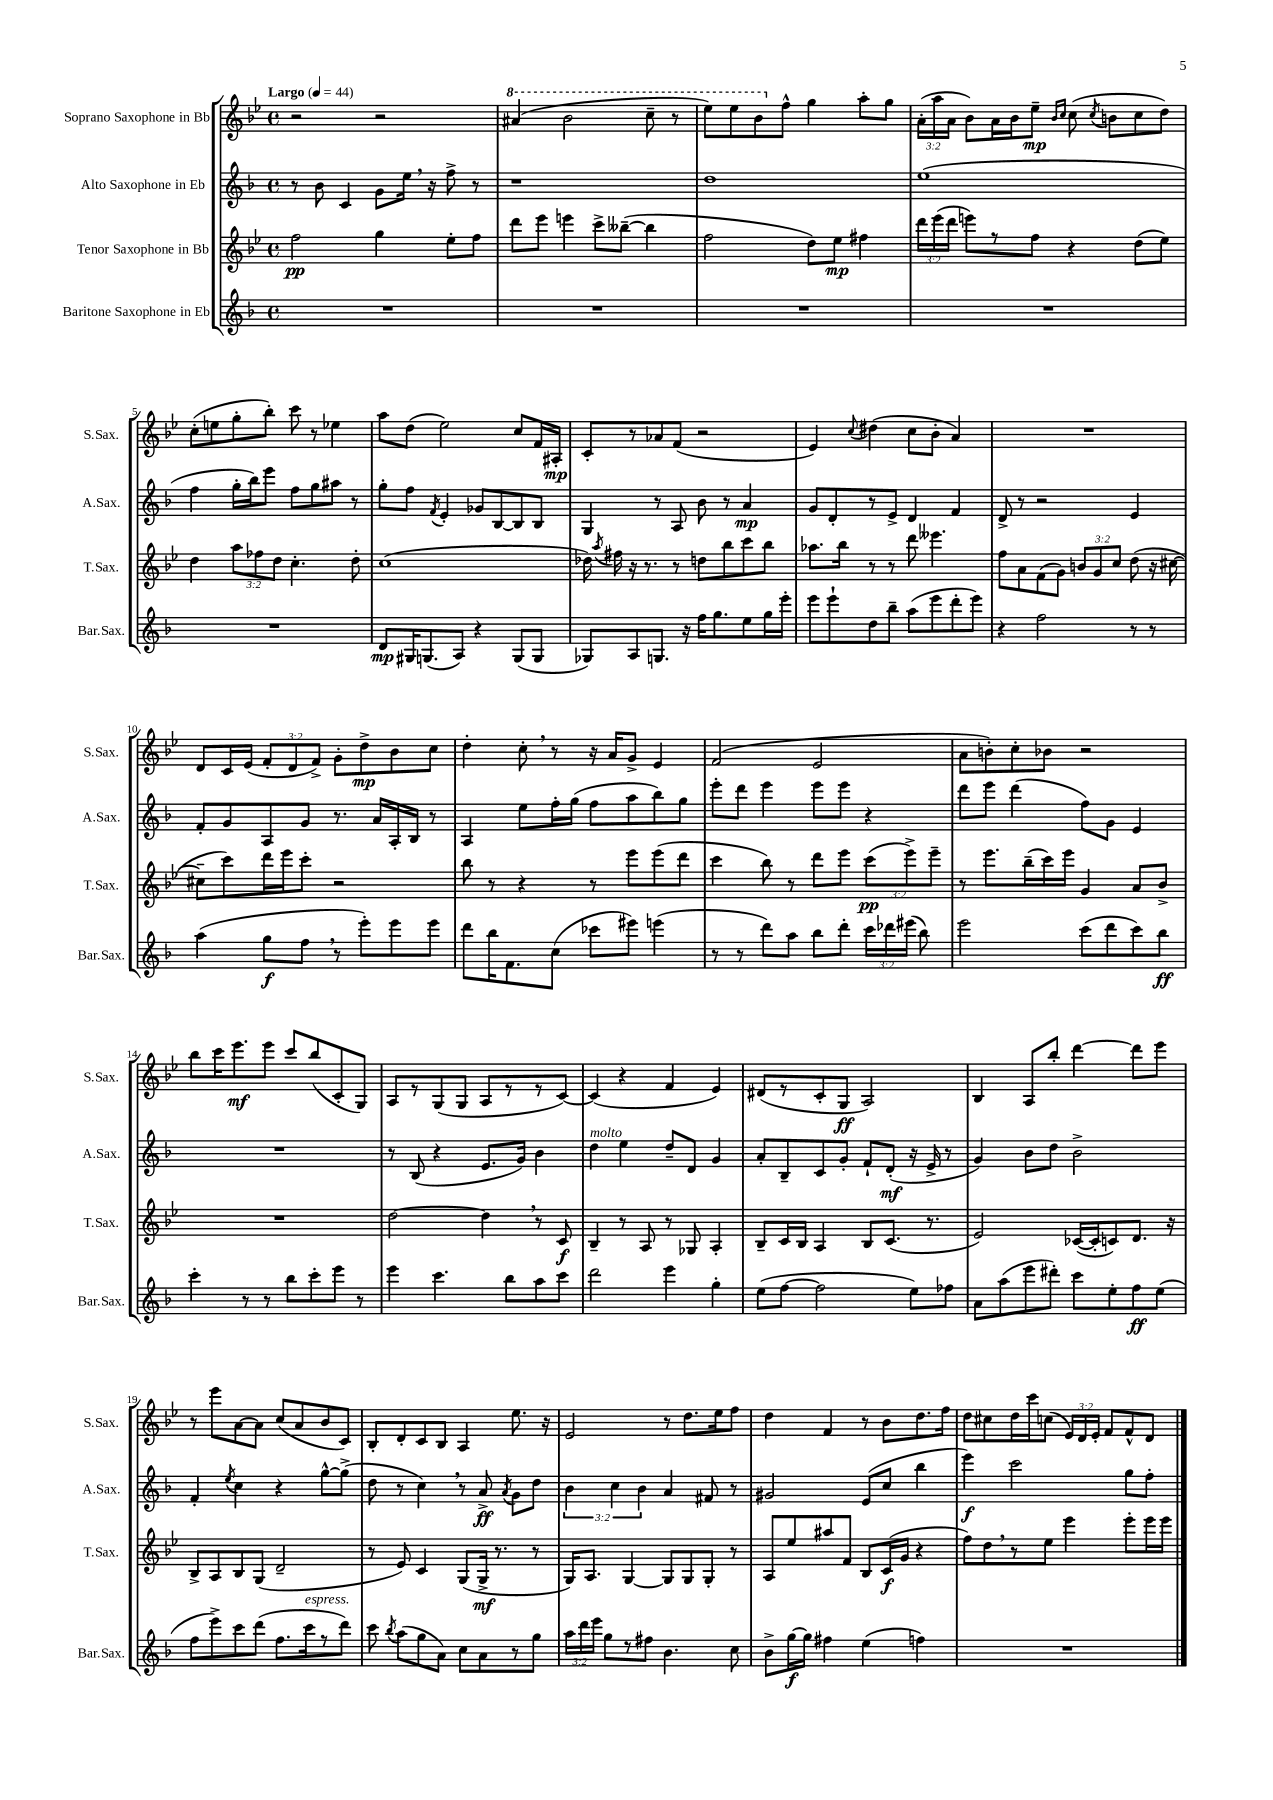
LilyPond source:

<<
\new StaffGroup <<
\new Staff = "s0" \with { instrumentName = "Soprano Saxophone in Bb" shortInstrumentName = "S.Sax." } {
    \clef treble \key bes \major \defaultTimeSignature \time 4/4 \override Staff.TupletNumber.text = #tuplet-number::calc-fraction-text \tempo "Largo" 4 = 44
    \autoBeamOff r2 r2 |
    \ottava #1 ais''4( bes''2 c'''8-- r8 |
    ees'''8[) ees'''8 bes''8 \ottava #0 f''8]-^ g''4 a''8[-. g''8] |
    \tuplet 3/2 { a'16[-.( a''16 a'16] } bes'8[) a'16 bes'16 ees''8]--\mp \grace { bes'16[ c''16] } c''8( \acciaccatura { c''8 } b'8[ c''8 d''8]) |
    c''8[-.( e''8 g''8-. bes''8]-.) c'''8 r8 ees''4 |
    a''8[ d''8]( ees''2) c''8[ f'16 ais16]-.\mp |
    c'8[-. r8 aes'8 f'8]( r2 |
    ees'4) \appoggiatura { c''8 } dis''4( c''8[ bes'8]-. a'4) |
    R1 |
    d'8[ c'16 ees'16]( \tuplet 3/2 { f'8[-. d'8 f'8]->) } g'8[-. d''8->\mp bes'8 c''8] |
    d''4-. c''8-. \breathe r8 r16 a'16[ g'8]-> ees'4 |
    f'2( ees'2 |
    a'8[ b'8-.) c''8-. bes'8] r2 |
    bes''8[ c'''16 ees'''8.\mf ees'''8] c'''8[ bes''8( c'8-. g8]) |
    a8[ r8 g8( g8] a8[ r8 r8 c'8]~) |
    c'4( r4 f'4 ees'4) |
    dis'8[( r8 c'8-. g8]\ff a2) |
    bes4 a8[ bes''8]-. d'''4~ d'''8[ ees'''8] |
    r8 ees'''8[ a'8~ a'8] c''8[( a'8 bes'8 c'8]) |
    bes8[-. d'8-. c'8 bes8] a4 ees''8. r16 |
    ees'2 r8 d''8.[ ees''16 f''8] |
    d''4 f'4 r8 bes'8[ d''8. f''16] |
    d''8[ cis''8 d''16 c'''16 c''8]( \tuplet 3/2 { ees'16[) d'16 ees'16]-. } f'8[ f'8-^ d'8] \bar "|." |
}
\new Staff = "s1" \with { instrumentName = "Alto Saxophone in Eb" shortInstrumentName = "A.Sax." } {
    \clef treble \key f \major \defaultTimeSignature \time 4/4 \override Staff.TupletNumber.text = #tuplet-number::calc-fraction-text
    \autoBeamOff r8 bes'8 c'4 g'8[ e''16] \breathe r16 f''8-> r8 |
    r1 |
    d''1 |
    e''1( |
    f''4 g''16[-. bes''16) e'''8] f''8[ g''8 ais''8] r8 |
    g''8[-. f''8] \acciaccatura { f'8 } e'4-. ges'8[ bes8~ bes8 bes8] |
    g4 r8 a8 bes'8 r8 a'4\mp |
    g'8[ d'8-. r8 e'8]-> d'4 f'4 |
    d'8-> r8 r2 e'4 |
    f'8[-. g'8 a8 g'8] r8. a'16[ a16-. bes16] r8 |
    a4 e''8[ f''16-. g''16]( f''8[ a''8 bes''8) g''8] |
    e'''8[-. d'''8] e'''4 e'''8[ e'''8] r4 |
    d'''8[ e'''8] d'''4( f''8[) g'8] e'4 |
    R1 |
    r8 bes8( r4 e'8.[ g'16]) bes'4 |
    d''4^\markup { \italic "molto" } e''4 d''8[-- d'8] g'4 |
    a'8[-. bes8-- c'8 g'8]-. f'8[-! d'8]-.\mf( r16 e'16-> r8 |
    g'4) bes'8[ d''8] bes'2-> |
    f'4-. \acciaccatura { e''8 } c''4 r4 g''8[~-^ g''8]->( |
    d''8 r8 c''4) \breathe r8 a'8->\ff \acciaccatura { a'8 } g'8[ d''8] |
    \tuplet 3/2 { bes'4 c''4 bes'4 } a'4 fis'8 r8 |
    gis'2 e'8[( c''8] bes''4 |
    e'''4\f) c'''2 g''8[ f''8]-. \bar "|." |
}
\new Staff = "s2" \with { instrumentName = "Tenor Saxophone in Bb" shortInstrumentName = "T.Sax." } {
    \clef treble \key bes \major \defaultTimeSignature \time 4/4 \override Staff.TupletNumber.text = #tuplet-number::calc-fraction-text
    \autoBeamOff f''2\pp g''4 ees''8[-. f''8] |
    d'''8[ ees'''8] e'''4 c'''8[-> beses''8]~--( beses''4 |
    f''2 d''8[) ees''8]\mp fis''4 |
    \tuplet 3/2 { d'''16[ ees'''16( d'''16] } e'''8[) r8 f''8] r4 d''8[( ees''8]) |
    d''4 \tuplet 3/2 { a''8[ fes''8 d''8] } c''4.-. d''8-. |
    c''1( |
    des''16) \acciaccatura { a''8 } fis''16 r16 r8. r8 d''8[ bes''8 c'''8 bes''8] |
    aes''8.[ bes''16] r8 r8 d'''8 eeses'''4. |
    f''8[ a'8 f'8( g'8]) \tuplet 3/2 { b'8[ g'8 c''8] } d''8( r16 cis''16~ |
    cis''8[-- c'''8) d'''16 ees'''16 c'''8]-. r2 |
    bes''8 r8 r4 r8 ees'''8[ ees'''8( d'''8] |
    c'''4 bes''8) r8 d'''8[ ees'''8] \tuplet 3/2 { c'''8[\pp( ees'''8->) ees'''8]-- } |
    r8 ees'''8.[ bes''16--( c'''16) ees'''16] g'4 a'8[ bes'8]-> |
    R1 |
    d''2~ d''4 \breathe r8 c'8\f |
    bes4-- r8 a8 r8 ges8 a4-. |
    bes8[-- c'16 bes16] a4 bes8[ c'8.]( r8. |
    ees'2) ces'16[~( ces'16-. c'8) d'8.] r16 |
    bes8[-> a8 bes8 g8]( d'2-- |
    r8 ees'8) c'4 g8[( g16]->\mf r8. r8 |
    g16[) a8.] g4~ g8[ g8 g8]-. r8 |
    a8[ ees''8 ais''8 f'8] bes8[ c'16\f( g'16] r4 |
    f''8[) d''8 \breathe r8 ees''8] ees'''4 ees'''8[-. ees'''16 ees'''16] \bar "|." |
}
\new Staff = "s3" \with { instrumentName = "Baritone Saxophone in Eb" shortInstrumentName = "Bar.Sax." } {
    \clef treble \key f \major \defaultTimeSignature \time 4/4 \override Staff.TupletNumber.text = #tuplet-number::calc-fraction-text
    \autoBeamOff R1 |
    R1 |
    R1 |
    R1 |
    R1 |
    d'8[\mp gis16 g8.( a8]) r4 g8[( g8] |
    ges8[) a8 g8.] r16 f''16[ g''8. e''8 g''16 e'''16]-. |
    e'''8[ e'''8-! d''8 bes''8]-- a''8[( e'''8 d'''8-. e'''8]) |
    r4 f''2 r8 r8 |
    a''4( g''8[\f f''8] \breathe r8 e'''8[-.) e'''8 e'''8] |
    d'''8[ bes''16 f'8. c''8]( ces'''8[ eis'''8]) e'''4( |
    r8 r8 d'''8[) a''8] bes''8[ d'''8]-. \tuplet 3/2 { c'''16[ des'''16 eis'''16]( } bes''8) |
    e'''2 c'''8[( d'''8 c'''8) bes''8]\ff |
    c'''4-. r8 r8 bes''8[ c'''8-. e'''8] r8 |
    e'''4 c'''4. bes''8[ a''8 c'''8] |
    d'''2 e'''4 g''4-. |
    e''8[( f''8]~ f''2 e''8[) fes''8] |
    a'8[ a''8( e'''8 dis'''8]-.) c'''8[ e''8-. f''8\ff e''8]( |
    f''8[ e'''8->) c'''8 d'''8]( f''8.[ c'''16^\markup { \italic "espress." } r8 d'''8]) |
    c'''8 \acciaccatura { bes''8 } a''8[( g''8 a'8]) c''8[ a'8 r8 g''8] |
    \tuplet 3/2 { a''16[ d'''16 e'''16] } g''8[ r8 fis''8] bes'4. c''8 |
    bes'8[-> g''16~\f g''16] fis''4 e''4( f''4) |
    R1 \bar "|." |
}
>>
>>
